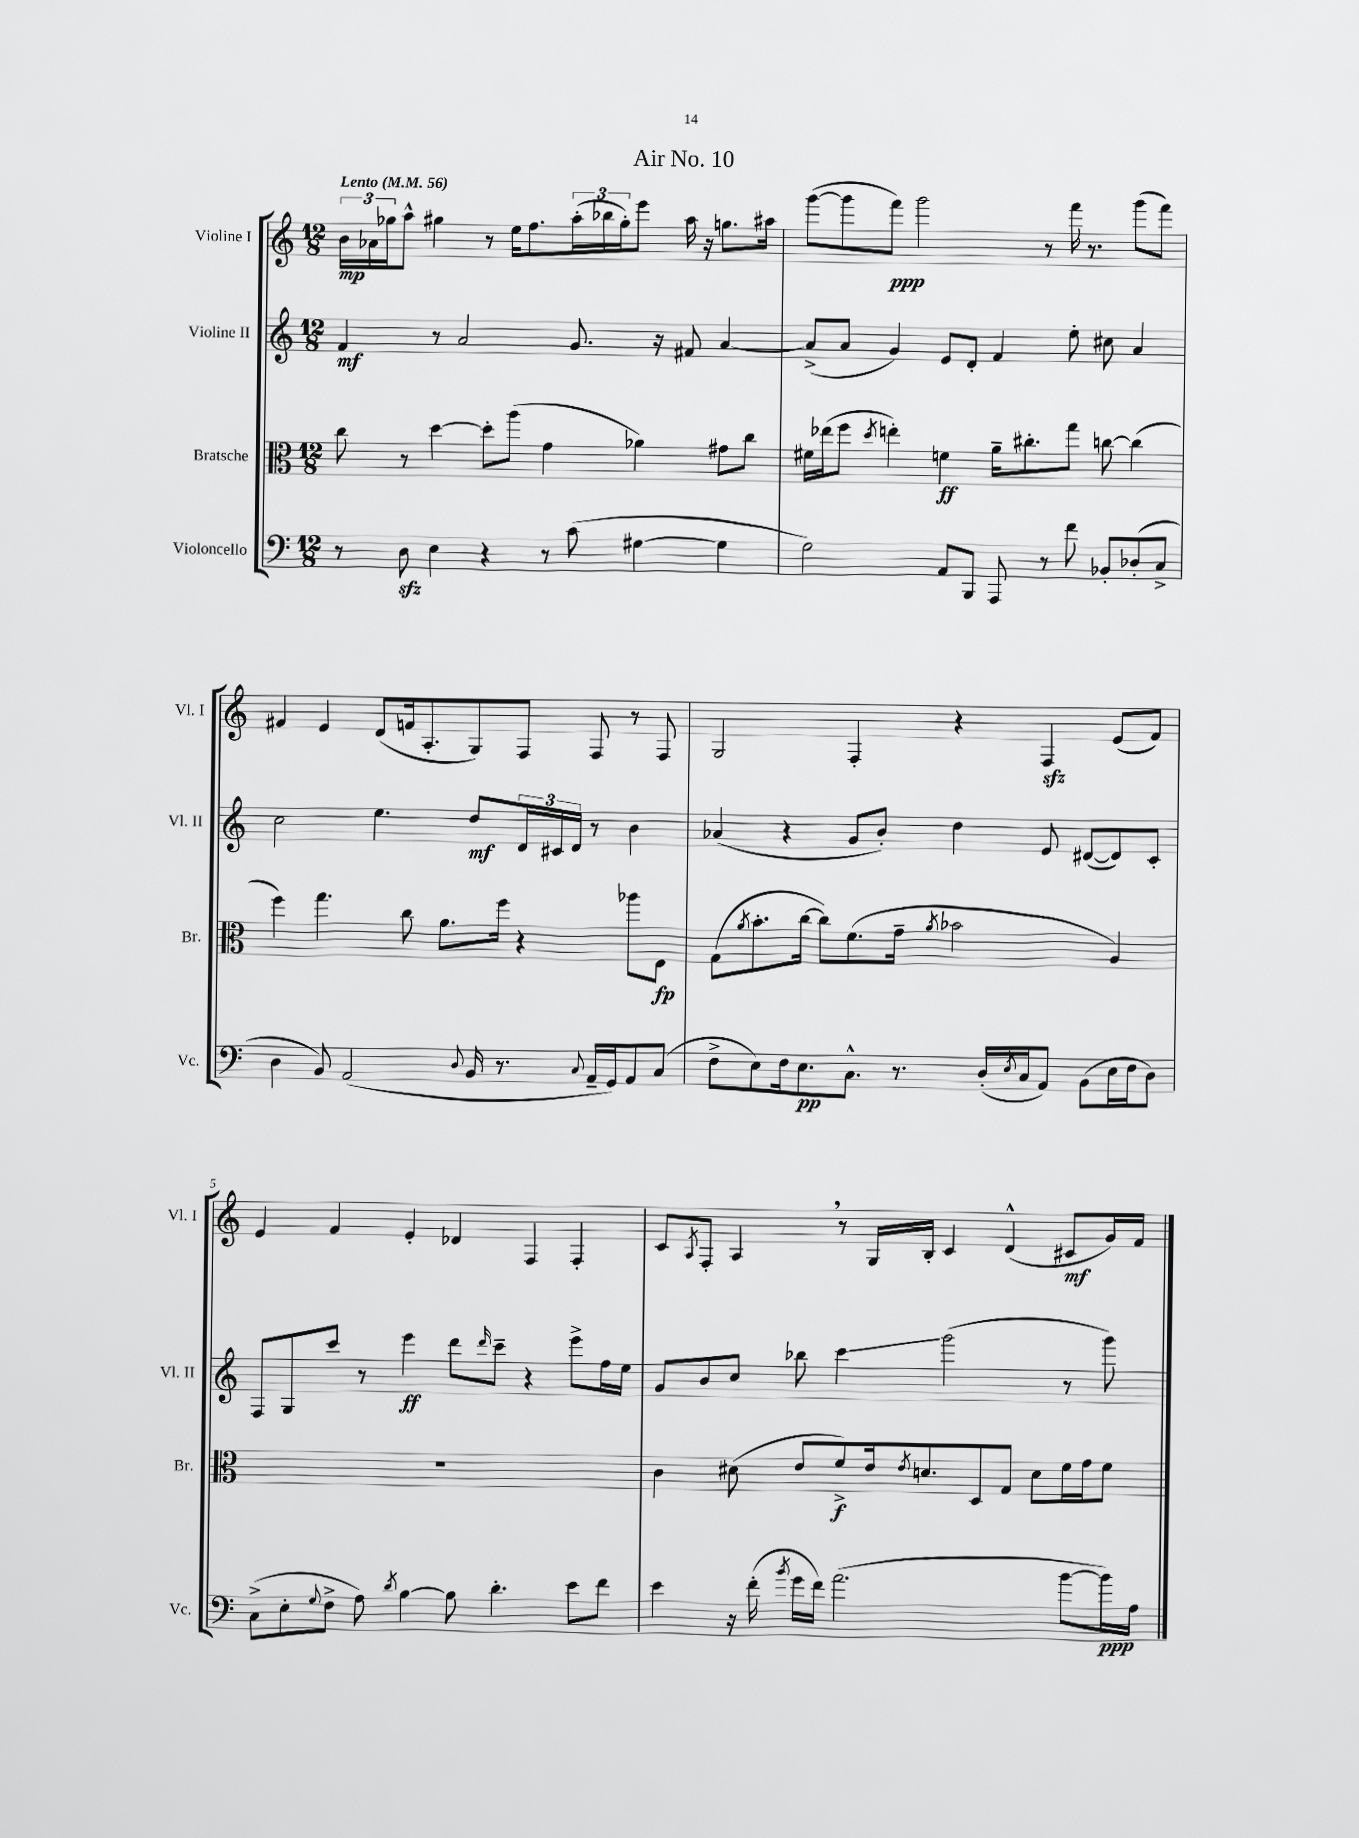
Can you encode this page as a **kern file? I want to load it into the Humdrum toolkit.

**kern	**kern	**kern	**kern
*staff4	*staff3	*staff2	*staff1
*clefF4	*clefC3	*clefG2	*clefG2
*k[]	*k[]	*k[]	*k[]
*M12/8	*M12/8	*M12/8	*M12/8
*MM56	*MM56	*MM56	*MM56
8r	8cc\	4f/	24b\LL
.	.	.	24a-\
.	.	.	24gg-\J
8D\	8r	.	8aa^^\J
4E\	[4dd\	8r	4gg#\
.	.	2a/	.
4r	8dd'\]L	.	8r
.	(8aa\J	.	16ee\LK
.	.	.	8.ff\
8r	4g\	.	.
(8c\	.	8.g/	(24aa'\L
.	.	.	24bb-\
.	.	.	24gg#'\J)
[4G#\	4a-\)	.	8eee\J
.	.	16r	.
.	.	8f#/	16aa\
.	.	.	16r
4G#\]	8g#\L	[4a/	8.gg\L
.	8cc\J	.	.
.	.	.	16aa#\Jk
=	=	=	=
2G\)	16f#\LL	(8a^/]L	([8ggg\L
.	(16ee-\J	.	.
.	8ff\J	8a/J	8ggg\]
.	8qdd/	.	.
.	4ee'\)	4g/)	8fff\J)
.	.	.	2ggg\
8AA/L	4f\	8e/L	.
8BBB/J	.	8d'/J	.
8AAA/	16a~\LK	4f/	.
.	8.cc#'\	.	.
8r	.	.	8r
8f\	8gg\J	8ee'\	16fff\
.	.	.	8.r
8BB-'/L	[8cc\	8cc#\	.
(8D-'/	(4cc\]	4a/	(8ggg\L
8C^/J	.	.	8fff\J)
=	=	=	=
4D\	4ff\)	2cc\	4f#/
8BB/)	4.gg\	.	4e/
(2AA/	.	.	.
.	.	4.ee\	(8d/L
.	8cc\	.	16f/k
.	.	.	8.A'/
.	8.a\L	.	.
8qqD/	.	.	.
16BB/	.	8dd/L	8G/)
8.r	16ff\Jk	.	.
.	4r	24d/L	8F/J
.	.	24c#/	.
.	.	24d/JJ	.
8qqC/	.	.	.
16AA~/LL	.	8r	8F/
16GG/J)	.	.	.
8AA/	8aa-\L	4b\	8r
(8C/J	8E\J	.	8F/
=	=	=	=
8F^\L	(8G\L	(4a-/	2G/
.	8qa/	.	.
8E\)	8.b'\	.	.
16F\k	.	4r	.
8.E\	[16cc\Jk	.	.
.	8cc\]L)	.	.
8.C^^\J	(8.f\	8g/L	4F'/
.	.	8b'/J)	.
8.r	16g~\Jk	.	.
.	8qa/	.	.
.	2b-\	4dd\	4r
(16D'/LL	.	.	.
8qE/	.	.	.
16C/J	.	.	.
8AA/J)	.	8e/	4F/
(8BB\L	.	([8d#/L	.
16E\L	4A/)	8d#/])	(8e/L
16F\J	.	.	.
8D\J)	.	8c'/J	8f/J)
=	=	=	=
(8C^\L	1.r	8F/L	4e/
8E'\	.	8G/	.
8qqG/	.	.	.
8F^\J	.	8ccc/J	4f/
8A\)	.	8r	.
8qd/	.	.	.
[4B\	.	4eee\	4e'/
8B\]	.	8ddd\L	4d-/
.	.	16qqddd/	.
4.d'\	.	8ccc~\J	.
.	.	4r	4F/
8e\L	.	8eee^\L	4F'/
8f\J	.	16ff\L	.
.	.	16ee\JJ	.
=	=	=	=
4e\	4c\	8g/L	8c/L
.	.	.	8qA/
.	.	8b/	8F'/J
16r	(8d#\	8cc/J	4A/
(16f'\	.	.	.
8qb/	.	.	.
16g\LL	8e/L	8bb-\	.
16f\JJ)	.	.	.
(2.a\	8f^/)	4ccc\	8r
.	16e/k	.	16G/LL
.	8qe/	.	.
.	8.d/	.	16B'/JJ
.	.	(2ggg\	4c/
.	8D/	.	.
.	8G/J	.	(4d^^/
.	8d\L	.	.
[8b\L	16f\L	8r	8c#/L
.	16g\J	.	.
16b\]L)	8f\J	8ggg\)	16g/L)
16A\JJ	.	.	16f/JJ
==	==	==	==
*-	*-	*-	*-
